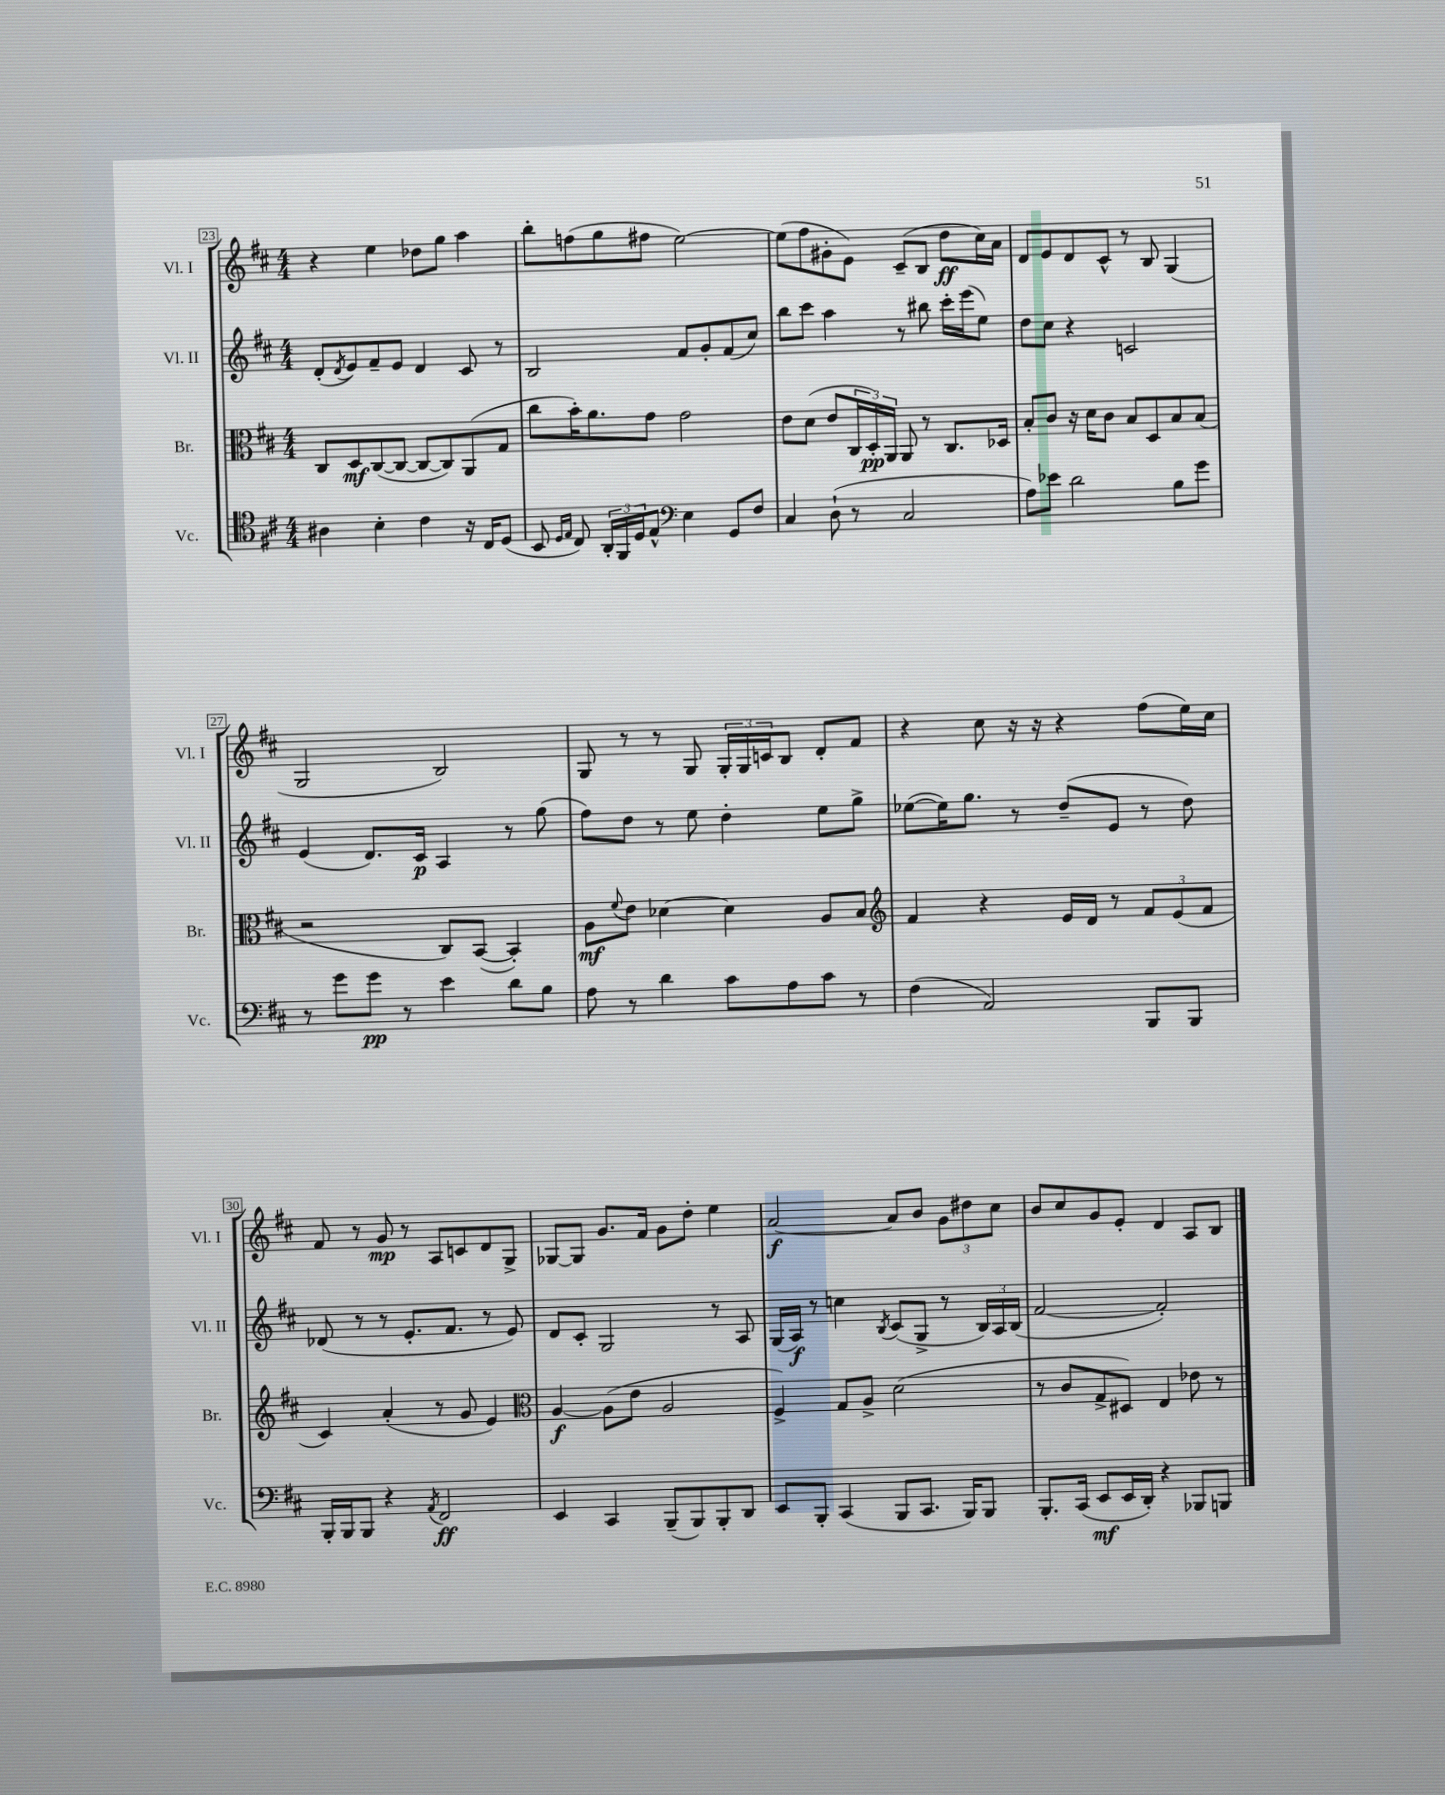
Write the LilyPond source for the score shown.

<<
\new StaffGroup <<
\new Staff = "s0" \with { instrumentName = "Vl. I" shortInstrumentName = "Vl. I" } {
    \clef treble \key d \major \numericTimeSignature \time 4/4
    r4 e''4 des''8 g''8 a''4 |
    b''8-. f''8( g''8 fis''8 e''2~) |
    e''8( fis''8 gis'8-. e'8) cis'8--( b8 d''8\ff cis''16) a'16 |
    d'8 e'8 d'8 cis'8-^ r8 b8 g4( |
    g2 b2) |
    g8 r8 r8 g8 \tuplet 3/2 { g16-. g16 c'16 } b8 d'8-. fis'8 |
    r4 cis''8 r16 r16 r4 fis''8( e''16) cis''16 |
    fis'8 r8 g'8\mp r8 a8 c'8 d'8 g8-> |
    ges8~ ges8 g'8. fis'16 g'8 d''8-. e''4 |
    a'2~\f a'8 b'8 \tuplet 3/2 { g'8 dis''8 cis''8 } |
    b'8 cis''8 g'8 e'8-. d'4 a8 b8 \bar "|." |
}
\new Staff = "s1" \with { instrumentName = "Vl. II" shortInstrumentName = "Vl. II" } {
    \clef treble \key d \major \numericTimeSignature \time 4/4
    d'8-.( \acciaccatura { d'8 } e'8) fis'8-- e'8 d'4 cis'8 r8 |
    b2 fis'8 g'8-. fis'8( cis''8) |
    b''8 cis'''8 a''4 r8 bis''8 cis'''16-. e'''16( e''8) |
    d''8 cis''8 r4 c'2 |
    e'4( d'8.) cis'16\p a4 r8 g''8( |
    fis''8) d''8 r8 e''8 d''4-. e''8 g''8-> |
    ees''8~( ees''16) g''8. r8 d''8--( e'8 r8 d''8) |
    des'8( r8 r8 e'8.-. fis'8. r8 e'8) |
    d'8 cis'8-. g2 r8 a8 |
    g16( a16\f) r8 c''4 \acciaccatura { b8 } cis'8( g8-> r8 \tuplet 3/2 { b16) a16 b16( } |
    fis'2~ fis'2-.) \bar "|." |
}
\new Staff = "s2" \with { instrumentName = "Br." shortInstrumentName = "Br." } {
    \clef alto \key d \major \numericTimeSignature \time 4/4
    cis8 d8\mf cis8~( cis8~ cis8~ cis8) a,8( g8 |
    cis''8 b'16-.) a'8. g'8 g'2 |
    e'8 d'8( e'8 \tuplet 3/2 { cis16 d16-.\pp) a,16 } a,8 r8 cis8. des16 |
    b8-. cis'8 r16 d'16 cis'8 b8 d8 b8 b8( |
    r2 cis8) b,8~( b,4-.) |
    a8\mf \appoggiatura { fis'8 } e'8 des'4~ des'4 a8 b8 |
    \clef treble fis'4 r4 e'16 d'16 r8 \tuplet 3/2 { fis'8 e'8( fis'8 } |
    cis'4) a'4-.( r8 g'8 e'4) |
    \clef alto a4~\f a8( e'8 a2 |
    fis4->) g8 a8-> d'2( |
    r8 cis'8 g8-> dis8) e4 ees'8 r8 \bar "|." |
}
\new Staff = "s3" \with { instrumentName = "Vc." shortInstrumentName = "Vc." } {
    \clef tenor \key d \major \numericTimeSignature \time 4/4
    ais4 b4-. cis'4 r16 cis16 d8( |
    b,8 \grace { d16 e16 } cis8) \tuplet 3/2 { a,16-. fis,16 d16 } e8-^ \clef bass e4 g,8 fis8 |
    cis4 d8-!( r8 cis2 |
    a8) ees'8 d'2 b8 g'8 |
    r8 g'8 g'8\pp r8 e'4 d'8 b8 |
    a8 r8 d'4 cis'8 a8 cis'8 r8 |
    fis4( a,2) b,,8 b,,8 |
    b,,16-. b,,16 b,,8 r4 \acciaccatura { a,8 } fis,2\ff |
    e,4 cis,4 b,,8--( b,,8) b,,8-. d,8 |
    e,8 b,,8-. cis,4( b,,8 cis,8. b,,16) b,,8 |
    b,,8.-. cis,16( e,8\mf e,16 d,16-.) r4 bes,,8 b,,8 \bar "|." |
}
>>
>>
\layout { \context { \Score currentBarNumber = #23 \override BarNumber.stencil = #(make-stencil-boxer 0.1 0.3 ly:text-interface::print) } }
